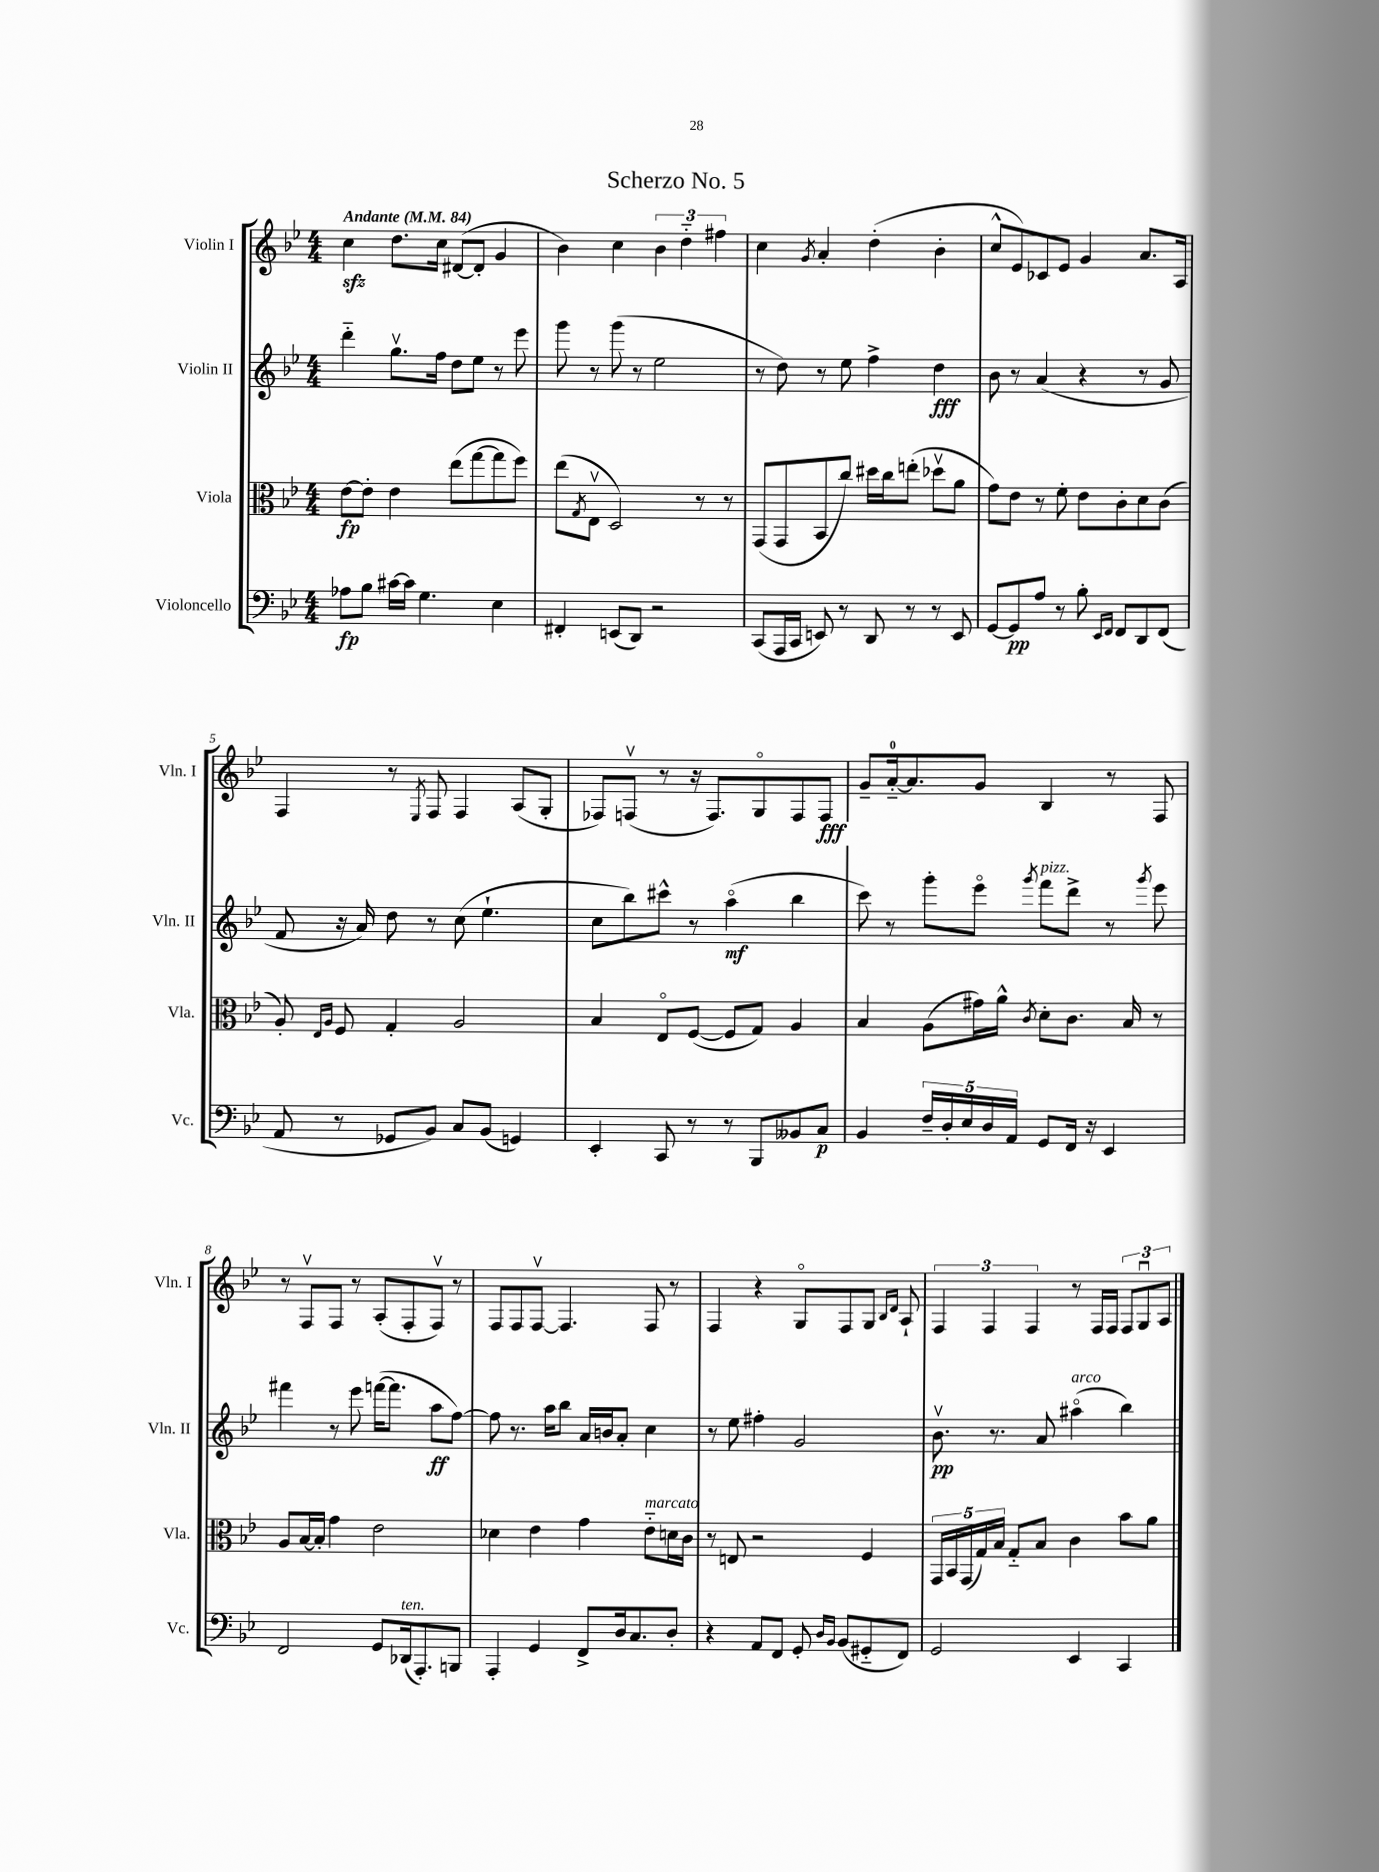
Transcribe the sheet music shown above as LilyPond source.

\header { title = "Scherzo No. 5" }
<<
\new StaffGroup <<
\new Staff = "s0" \with { instrumentName = "Violin I" shortInstrumentName = "Vln. I" } {
    \clef treble \key bes \major \numericTimeSignature \time 4/4 \tempo "Andante" 4 = 84
    c''4\sfz d''8. c''16 dis'8~( dis'8-. g'4 |
    bes'4) c''4 \tuplet 3/2 { bes'4 d''4-_ fis''4 } |
    c''4 \acciaccatura { g'8 } a'4-. d''4-.( bes'4-. |
    c''8-^ ees'8) ces'8 ees'8 g'4 a'8. a16 |
    f4 r8 \acciaccatura { ees8 } f8 f4 a8( g8-. |
    fes8) f8\upbow( r8 r16 f8.) g8\flageolet f8 f8\fff |
    g'8-- a'16-0~-_ a'8. g'8 bes4 r8 f8 |
    r8 f8\upbow f8 r8 a8-.( f8-. f8\upbow) r8 |
    f8 f8 f8~\upbow f4. f8 r8 |
    f4 r4 g8\flageolet f8 g8 \grace { bes16 d'16 } a8-! |
    \tuplet 3/2 { f4 f4 f4 } r8 f16 f16 \tuplet 3/2 { f8 g8\downbow a8 } \bar "|." |
}
\new Staff = "s1" \with { instrumentName = "Violin II" shortInstrumentName = "Vln. II" } {
    \clef treble \key bes \major \numericTimeSignature \time 4/4
    d'''4-_ g''8.\upbow f''16 d''8 ees''8 r8 ees'''8 |
    g'''8 r8 g'''8( r8 ees''2 |
    r8 d''8) r8 ees''8 f''4-> d''4\fff |
    bes'8 r8 a'4( r4 r8 g'8 |
    f'8 r16 a'16) d''8 r8 c''8( ees''4.-! |
    c''8 bes''8) cis'''8-^ r8 a''4\flageolet\mf( bes''4 |
    c'''8) r8 g'''8-. ees'''8\flageolet \acciaccatura { g'''8 } f'''8^\markup { \italic "pizz." } d'''8-> r8 \acciaccatura { g'''8 } ees'''8 |
    fis'''4 r8 ees'''8 f'''16~( f'''8. a''8\ff f''8~) |
    f''8 r8. a''16 bes''8 a'16 b'16 a'8-. c''4 |
    r8 ees''8 fis''4-. g'2 |
    bes'8.\upbow\pp r8. a'8 ais''4\flageolet^\markup { \italic "arco" }( bes''4) \bar "|." |
}
\new Staff = "s2" \with { instrumentName = "Viola" shortInstrumentName = "Vla." } {
    \clef alto \key bes \major \numericTimeSignature \time 4/4
    ees'8~\fp ees'8-. ees'4 ees''8( g''8~ g''8 f''8) |
    ees''8( \acciaccatura { g8 } ees8\upbow d2) r8 r8 |
    g,8( g,8 bes,8 c''8) dis''16 c''16 e''8-.( des''8\upbow a'8 |
    g'8) ees'8 r8 f'8-. ees'8 c'8-. d'8 c'8( |
    a8-.) \grace { ees16 a16 } f8 g4-. a2 |
    bes4 ees8\flageolet f8~( f8 g8) a4 |
    bes4 a8( gis'16) a'16-^ \acciaccatura { c'8 } d'8-. c'8. bes16 r8 |
    a8 bes16~ bes16-. g'4 ees'2 |
    des'4 ees'4 g'4 ees'8-_^\markup { \italic "marcato" } d'16 c'16 |
    r8 e8 r2 f4 |
    \tuplet 5/4 { g,16 bes,16 g,16( g16) bes16 } g8-_ bes8 c'4 bes'8 a'8 \bar "|." |
}
\new Staff = "s3" \with { instrumentName = "Violoncello" shortInstrumentName = "Vc." } {
    \clef bass \key bes \major \numericTimeSignature \time 4/4
    aes8\fp bes8 cis'16~ cis'16 g4. ees4 |
    fis,4-. e,8( d,8) r2 |
    c,8( a,,16 c,16 e,8) r8 d,8 r8 r8 e,8 |
    g,8~ g,8\pp a8 r8 bes8-. \grace { ees,16 f,16 } f,8 d,8 f,8( |
    a,8 r8 ges,8 bes,8) c8 bes,8( g,4) |
    ees,4-. c,8 r8 r8 bes,,8 beses,8 c8\p |
    bes,4 \tuplet 5/4 { f16-- d16-. ees16 d16 a,16 } g,8 f,16 r16 ees,4 |
    f,2 g,8 des,16^\markup { \italic "ten." }( a,,8.-.) b,,8 |
    a,,4-. g,4 f,8-> d16 c8. d8-. |
    r4 a,8 f,8 g,8-. \grace { d16 bes,16 } bes,8( gis,8-_ f,8) |
    g,2 ees,4 c,4 \bar "|." |
}
>>
>>
